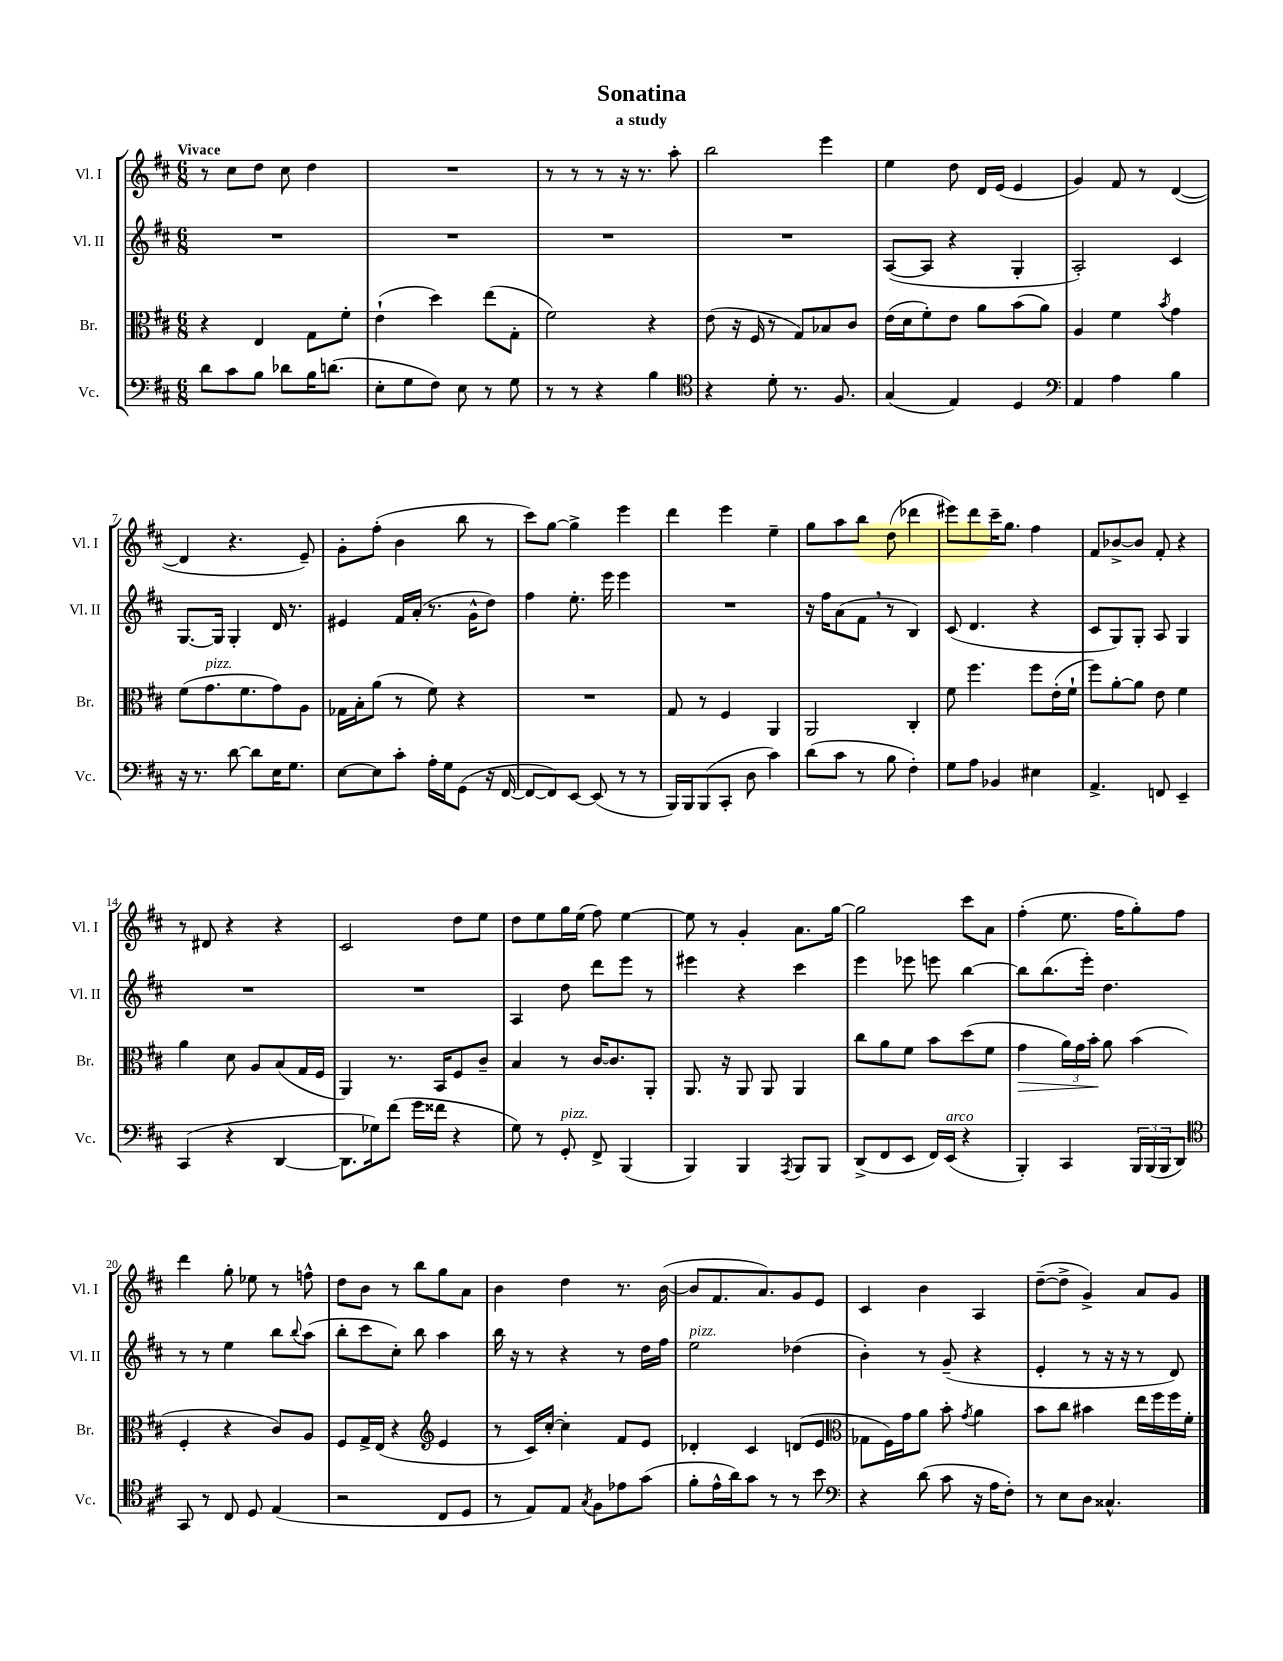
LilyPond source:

\header { title = "Sonatina" subtitle = "a study" }
<<
\new StaffGroup <<
\new Staff = "s0" \with { instrumentName = "Vl. I" shortInstrumentName = "Vl. I" } {
    \clef treble \key d \major \numericTimeSignature \time 6/8 \tempo "Vivace"
    r8 cis''8 d''8 cis''8 d''4 |
    R2. |
    r8 r8 r8 r16 r8. a''8-. |
    b''2 e'''4 |
    e''4 d''8 d'16 e'16( e'4 |
    g'4) fis'8 r8 d'4~( |
    d'4 r4. e'8--) |
    g'8-. fis''8-.( b'4 b''8 r8 |
    cis'''8) g''8~ g''4-> e'''4 |
    d'''4 e'''4 e''4-- |
    g''8 a''8 b''8 d''8( des'''4 |
    eis'''8) d'''8 cis'''16-- g''8. fis''4 |
    fis'8 bes'8~-> bes'8 fis'8-. r4 |
    r8 dis'8 r4 r4 |
    cis'2 d''8 e''8 |
    d''8 e''8 g''16 e''16( fis''8) e''4~ |
    e''8 r8 g'4-. a'8. g''16~ |
    g''2 cis'''8 a'8 |
    fis''4-.( e''8. fis''16 g''8-.) fis''8 |
    d'''4 g''8-. ees''8 r8 f''8-^ |
    d''8 b'8 r8 b''8 g''8 a'8 |
    b'4 d''4 r8. b'16~( |
    b'8 fis'8. a'8.) g'8 e'8 |
    cis'4 b'4 a4 |
    d''8~--( d''8-> g'4->) a'8 g'8 \bar "|." |
}
\new Staff = "s1" \with { instrumentName = "Vl. II" shortInstrumentName = "Vl. II" } {
    \clef treble \key d \major \numericTimeSignature \time 6/8
    R2. |
    R2. |
    R2. |
    R2. |
    a8~( a8 r4 g4-. |
    a2-.) cis'4 |
    g8.~ g16 g4-. d'16 r8. |
    eis'4 fis'16 a'16-.( r8. g'16-^ d''8) |
    fis''4 e''8.-. e'''16 e'''4 |
    R2. |
    r16 fis''16 a'8( fis'8 \breathe r8 b4) |
    cis'8( d'4. r4 |
    cis'8 g8) g8-. a8 g4 |
    R2. |
    R2. |
    a4 d''8 d'''8 e'''8 r8 |
    eis'''4 r4 cis'''4 |
    e'''4 ees'''8 e'''8 b''4~ |
    b''8 b''8.( e'''16-.) d''4. |
    r8 r8 e''4 b''8 \appoggiatura { b''8 } a''8( |
    b''8-. cis'''8 cis''8-.) b''8 a''4 |
    b''16 r16 r8 r4 r8 d''16 fis''16 |
    e''2^\markup { \italic "pizz." } des''4( |
    b'4-.) r8 g'8--( r4 |
    e'4-. r8 r16 r16 r8 d'8) \bar "|." |
}
\new Staff = "s2" \with { instrumentName = "Br." shortInstrumentName = "Br." } {
    \clef alto \key d \major \numericTimeSignature \time 6/8
    r4 e4 g8 fis'8-. |
    e'4-!( d''4) e''8( g8-. |
    fis'2) r4 |
    e'8( r16 fis16 r8 g8) bes8 cis'8 |
    e'16( d'16 fis'8-.) e'8 a'8 b'8( a'8) |
    a4 fis'4 \acciaccatura { b'8 } g'4 |
    fis'8( g'8.^\markup { \italic "pizz." } fis'8. g'8) a8 |
    ges16 b16-. a'8( r8 fis'8) r4 |
    R2. |
    g8 r8 fis4 a,4 |
    a,2 cis4-. |
    fis'8 fis''4. fis''8 e'16-.( fis'16-! |
    fis''8) a'8~-. a'8 e'8 fis'4 |
    a'4 d'8 a8 b8( g16 fis16 |
    a,4) r8. b,16 fis8 cis'8-- |
    b4 r8 cis'16~ cis'8. a,8-. |
    a,8. r16 a,8 a,8 a,4 |
    cis''8 a'8 fis'8 b'8 d''8( fis'8 |
    g'4\> \tuplet 3/2 { a'16) g'16 b'16-.\! } a'8 b'4( |
    fis4-. r4 cis'8) a8 |
    fis8 g16-> e16( r4 \clef treble e'4 |
    r8 cis'16) cis''16~-. cis''4-. fis'8 e'8 |
    des'4-. cis'4 d'8( e'8 |
    \clef alto ges8 fis16) g'16 a'8 b'8-. \acciaccatura { g'8 } a'4 |
    b'8 cis''8 bis'4 e''16 fis''16 fis''16 fis'16-. \bar "|." |
}
\new Staff = "s3" \with { instrumentName = "Vc." shortInstrumentName = "Vc." } {
    \clef bass \key d \major \numericTimeSignature \time 6/8
    d'8 cis'8 b8 des'8 b16 d'8.( |
    e8-. g8 fis8) e8 r8 g8 |
    r8 r8 r4 b4 |
    \clef tenor r4 d'8-. r8. fis8. |
    g4( e4) d4 |
    \clef bass a,4 a4 b4 |
    r16 r8. d'8~ d'8 e16 g8. |
    e8~ e8 cis'8-. a16-. g16 g,8( r16 fis,16~ |
    fis,8~ fis,8) e,8~ e,8( r8 r8 |
    b,,16) b,,16 b,,8( cis,8-. d8 cis'4) |
    d'8( cis'8 r8 b8 fis4-.) |
    g8 a8 bes,4 eis4 |
    a,4.-> f,8 e,4-- |
    cis,4( r4 d,4~ |
    d,8. ges16) fis'8( g'16 fisis'16 r4 |
    g8) r8 g,8-.^\markup { \italic "pizz." } fis,8-> b,,4( |
    b,,4) b,,4 \acciaccatura { a,,8 } b,,8 b,,8 |
    d,8->( fis,8 e,8 fis,16) e,16^\markup { \italic "arco" }( r4 |
    b,,4-.) cis,4 \tuplet 3/2 { b,,16 b,,16( b,,16 } d,8) |
    \clef tenor g,8 r8 cis8 d8 e4( |
    r2 cis8 d8 |
    r8 e8) e8 \acciaccatura { g8 } fis8 ees'8 g'8( |
    fis'8-. e'16-^ a'16) g'8 r8 r8 b'8 |
    \clef bass r4 d'8( cis'8 r16 a16 fis8-.) |
    r8 e8 d8 cisis4.-^ \bar "|." |
}
>>
>>
